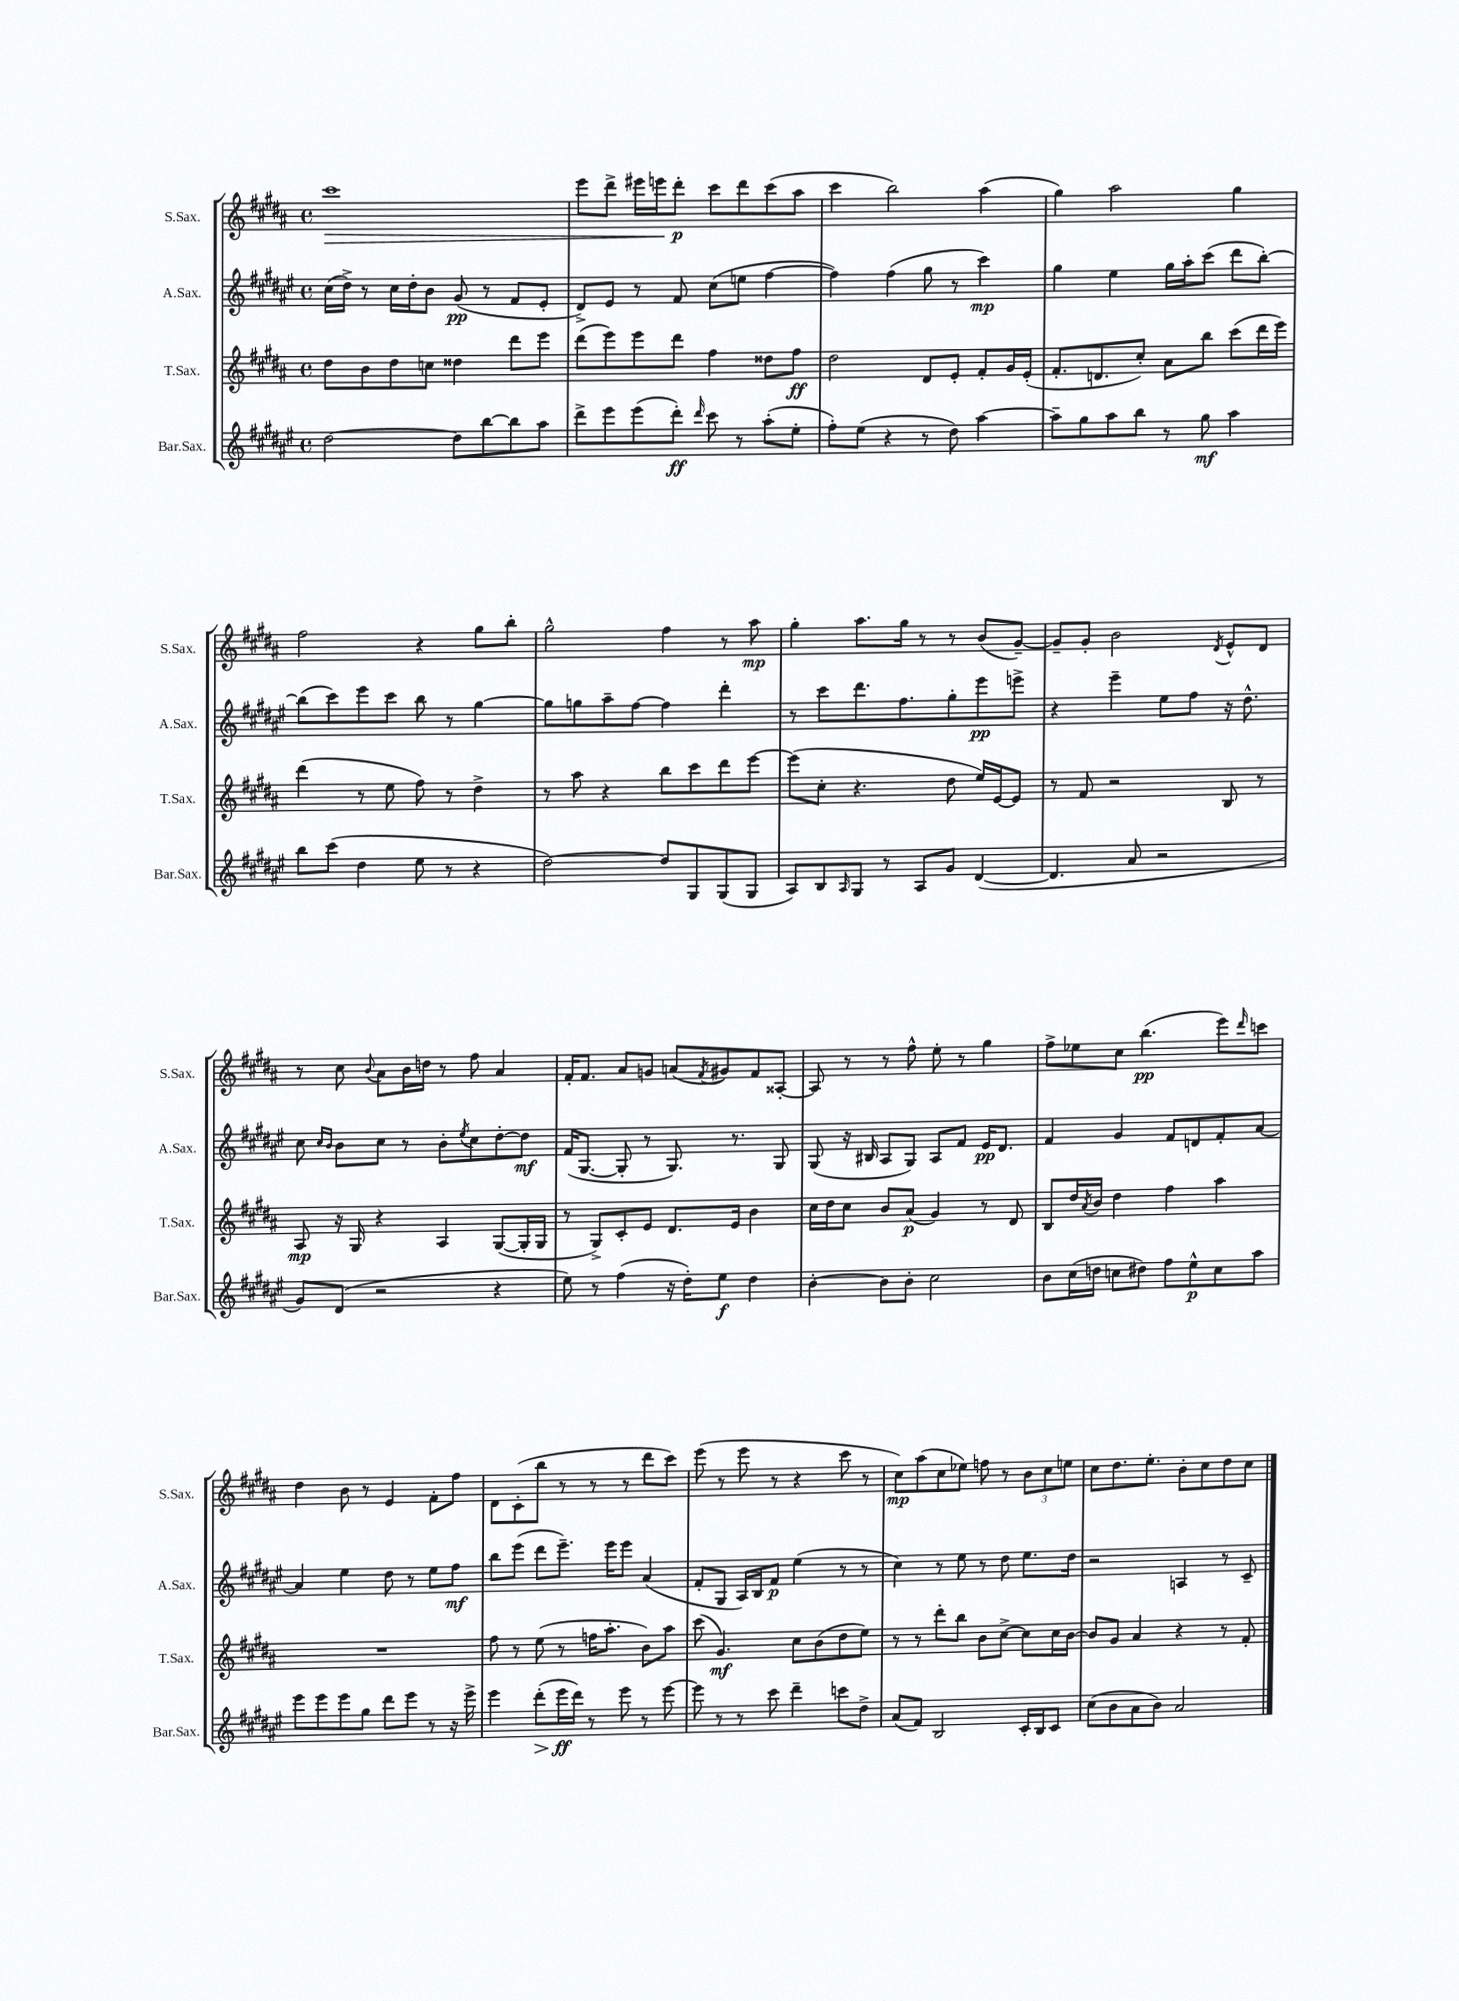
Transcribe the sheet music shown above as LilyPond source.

<<
\new StaffGroup <<
\new Staff = "s0" \with { instrumentName = "S.Sax." shortInstrumentName = "S.Sax." } {
    \clef treble \key b \major \defaultTimeSignature \time 4/4
    cis'''1\> |
    e'''8 dis'''8-> eis'''16 e'''16\! dis'''8-.\p cis'''8 dis'''8 cis'''8( ais''8 |
    cis'''4 b''2) ais''4( |
    gis''4) ais''2 gis''4 |
    fis''2 r4 gis''8 b''8-. |
    gis''2-^ fis''4 r8 ais''8\mp |
    gis''4-. ais''8. gis''16 r8 r8 b'8( gis'8~--) |
    gis'8-- gis'8-. b'2 \acciaccatura { dis'8 } e'8-^ dis'8 |
    r8 cis''8 \appoggiatura { b'8 } ais'8 b'16 d''16 r8 fis''8 ais'4 |
    fis'16-. fis'8. ais'8 g'8 a'8( \acciaccatura { fis'8 } gis'8) fis'8 aisis8~-. |
    aisis8 r8 r8 fis''8-^ e''8-. r8 gis''4 |
    fis''8-> ees''8 cis''8 b''4.\pp( e'''8) \grace { dis'''16 } c'''8 |
    dis''4 b'8 r8 e'4 fis'8-. fis''8 |
    dis'8 cis'8-.( b''8 r8 r8 r8 dis'''8 cis'''8) |
    e'''8( r8 e'''8 r8 r4 cis'''8 r8 |
    cis''8\mp) ais''8( cis''8 ees''8) f''8 r8 \tuplet 3/2 { b'8 cis''8 e''8 } |
    cis''8 dis''8. e''8.-. b'8-. cis''8 dis''8 cis''8 \bar "|." |
}
\new Staff = "s1" \with { instrumentName = "A.Sax." shortInstrumentName = "A.Sax." } {
    \clef treble \key fis \major \defaultTimeSignature \time 4/4
    cis''16( dis''16->) r8 cis''16 dis''16-. b'8 gis'8\pp( r8 fis'8 eis'8-. |
    dis'8->) eis'8 r8 fis'8 cis''8( e''8 fis''4~ |
    fis''4) fis''4( gis''8 r8 cis'''4\mp) |
    gis''4 eis''4 gis''16 ais''16-. cis'''8( dis'''8 b''8~-.) |
    b''8( cis'''8) eis'''8 cis'''8 b''8 r8 gis''4~ |
    gis''8 g''8 ais''8-- fis''8~ fis''4 dis'''4-. |
    r8 cis'''8 dis'''8. fis''8. gis''8-. eis'''8\pp e'''8-> |
    r4 eis'''4-- eis''8 fis''8 r16 dis''8.-^ |
    cis''8 \grace { cis''16 b'16 } b'8 cis''8 r8 b'8-. \acciaccatura { eis''8 } cis''8 dis''8~-. dis''8\mf |
    fis'16( gis8.~ gis8-. r8 gis8.) r8. gis8 |
    gis8( r16 bis16 ais8 gis8) ais8 fis'8 eis'16\pp dis'8. |
    fis'4 gis'4 fis'8 d'8 fis'8-. ais'8~ |
    ais'4 eis''4 dis''8 r8 eis''8 fis''8\mf |
    b''8 eis'''8( dis'''8 eis'''8.--) eis'''16 eis'''8 ais'4( |
    fis'8-. gis8 ais16) b16 fis'8\p eis''4( r8 r8 |
    cis''4) r8 eis''8 r8 dis''8 eis''8. dis''16 |
    r2 a4 r8 cis'8-- \bar "|." |
}
\new Staff = "s2" \with { instrumentName = "T.Sax." shortInstrumentName = "T.Sax." } {
    \clef treble \key b \major \defaultTimeSignature \time 4/4
    dis''8 b'8 dis''8 c''8 disis''4 dis'''8 e'''8 |
    dis'''8( e'''8) e'''8 dis'''8 fis''4 disis''8 fis''8\ff |
    dis''2 dis'8 e'8-. fis'8-. gis'16 e'16-.( |
    fis'8.-. d'8. cis''8-.) ais'8 b''8 cis'''8( dis'''16 e'''16) |
    dis'''4( r8 e''8 fis''8) r8 dis''4-> |
    r8 ais''8 r4 b''8 cis'''8 dis'''8 e'''8~ |
    e'''8( cis''8-. r4. dis''8 e''16) e'16~ e'8 |
    r8 fis'8 r2 b8 r8 |
    ais8\mp r16 gis16 r4 ais4 gis8~( gis16-. gis16 |
    r8 gis8->) cis'8-. e'8 dis'8. e'16 b'4 |
    cis''16 dis''16 cis''8 b'8 ais'8\p( gis'4) r8 dis'8 |
    b8 dis''16 \acciaccatura { ais'8 } b'16 dis''4 fis''4 ais''4 |
    R1 |
    fis''8 r8 e''8( r8 f''16 ais''8.-. b'8) ais''8 |
    cis'''8( gis'4.\mf) cis''8 b'8( dis''8 e''8) |
    r8 r8 dis'''8-. b''8 b'8 cis''8~-> cis''8 cis''16 b'16~ |
    b'8 gis'8 ais'4 r4 r8 fis'8-. \bar "|." |
}
\new Staff = "s3" \with { instrumentName = "Bar.Sax." shortInstrumentName = "Bar.Sax." } {
    \clef treble \key fis \major \defaultTimeSignature \time 4/4
    dis''2~ dis''8 b''8~ b''8 ais''8 |
    dis'''8-> eis'''8 eis'''8( dis'''8-.\ff) \grace { dis'''16 } cis'''8 r8 ais''8-.( eis''8-. |
    fis''8-.) eis''8( r4 r8 dis''8) ais''4~ |
    ais''8-- gis''8 ais''8 b''8 r8 gis''8\mf ais''4 |
    b''8 cis'''8( dis''4 eis''8 r8 r4 |
    dis''2~) dis''8 gis8 gis8( gis8 |
    ais8) b8 \grace { ais16 } gis8 r8 ais8 gis'8 dis'4~( |
    dis'4. ais'8 r2 |
    gis'8) dis'8( r2 r4 |
    eis''8) r8 fis''4( r16 dis''16-.) eis''8\f dis''4 |
    b'4~-. b'8 b'8-. cis''2 |
    b'8 cis''16( d''16 c''8 dis''8) fis''8 eis''8-^\p c''8 ais''8 |
    eis'''8 eis'''8 eis'''8 gis''8 dis'''8 eis'''8 r8 r16 eis'''16-> |
    eis'''4 dis'''8-.\>( eis'''16\ff\! dis'''16) r8 eis'''8 r8 eis'''8~ |
    eis'''8 r8 r8 cis'''8 dis'''4-- c'''8 dis''8-> |
    ais'8( fis'8) b2 cis'16-. b16 cis'8 |
    cis''8( b'8 ais'8 b'8) ais'2 \bar "|." |
}
>>
>>
\layout { \context { \Score \remove "Bar_number_engraver" } }
